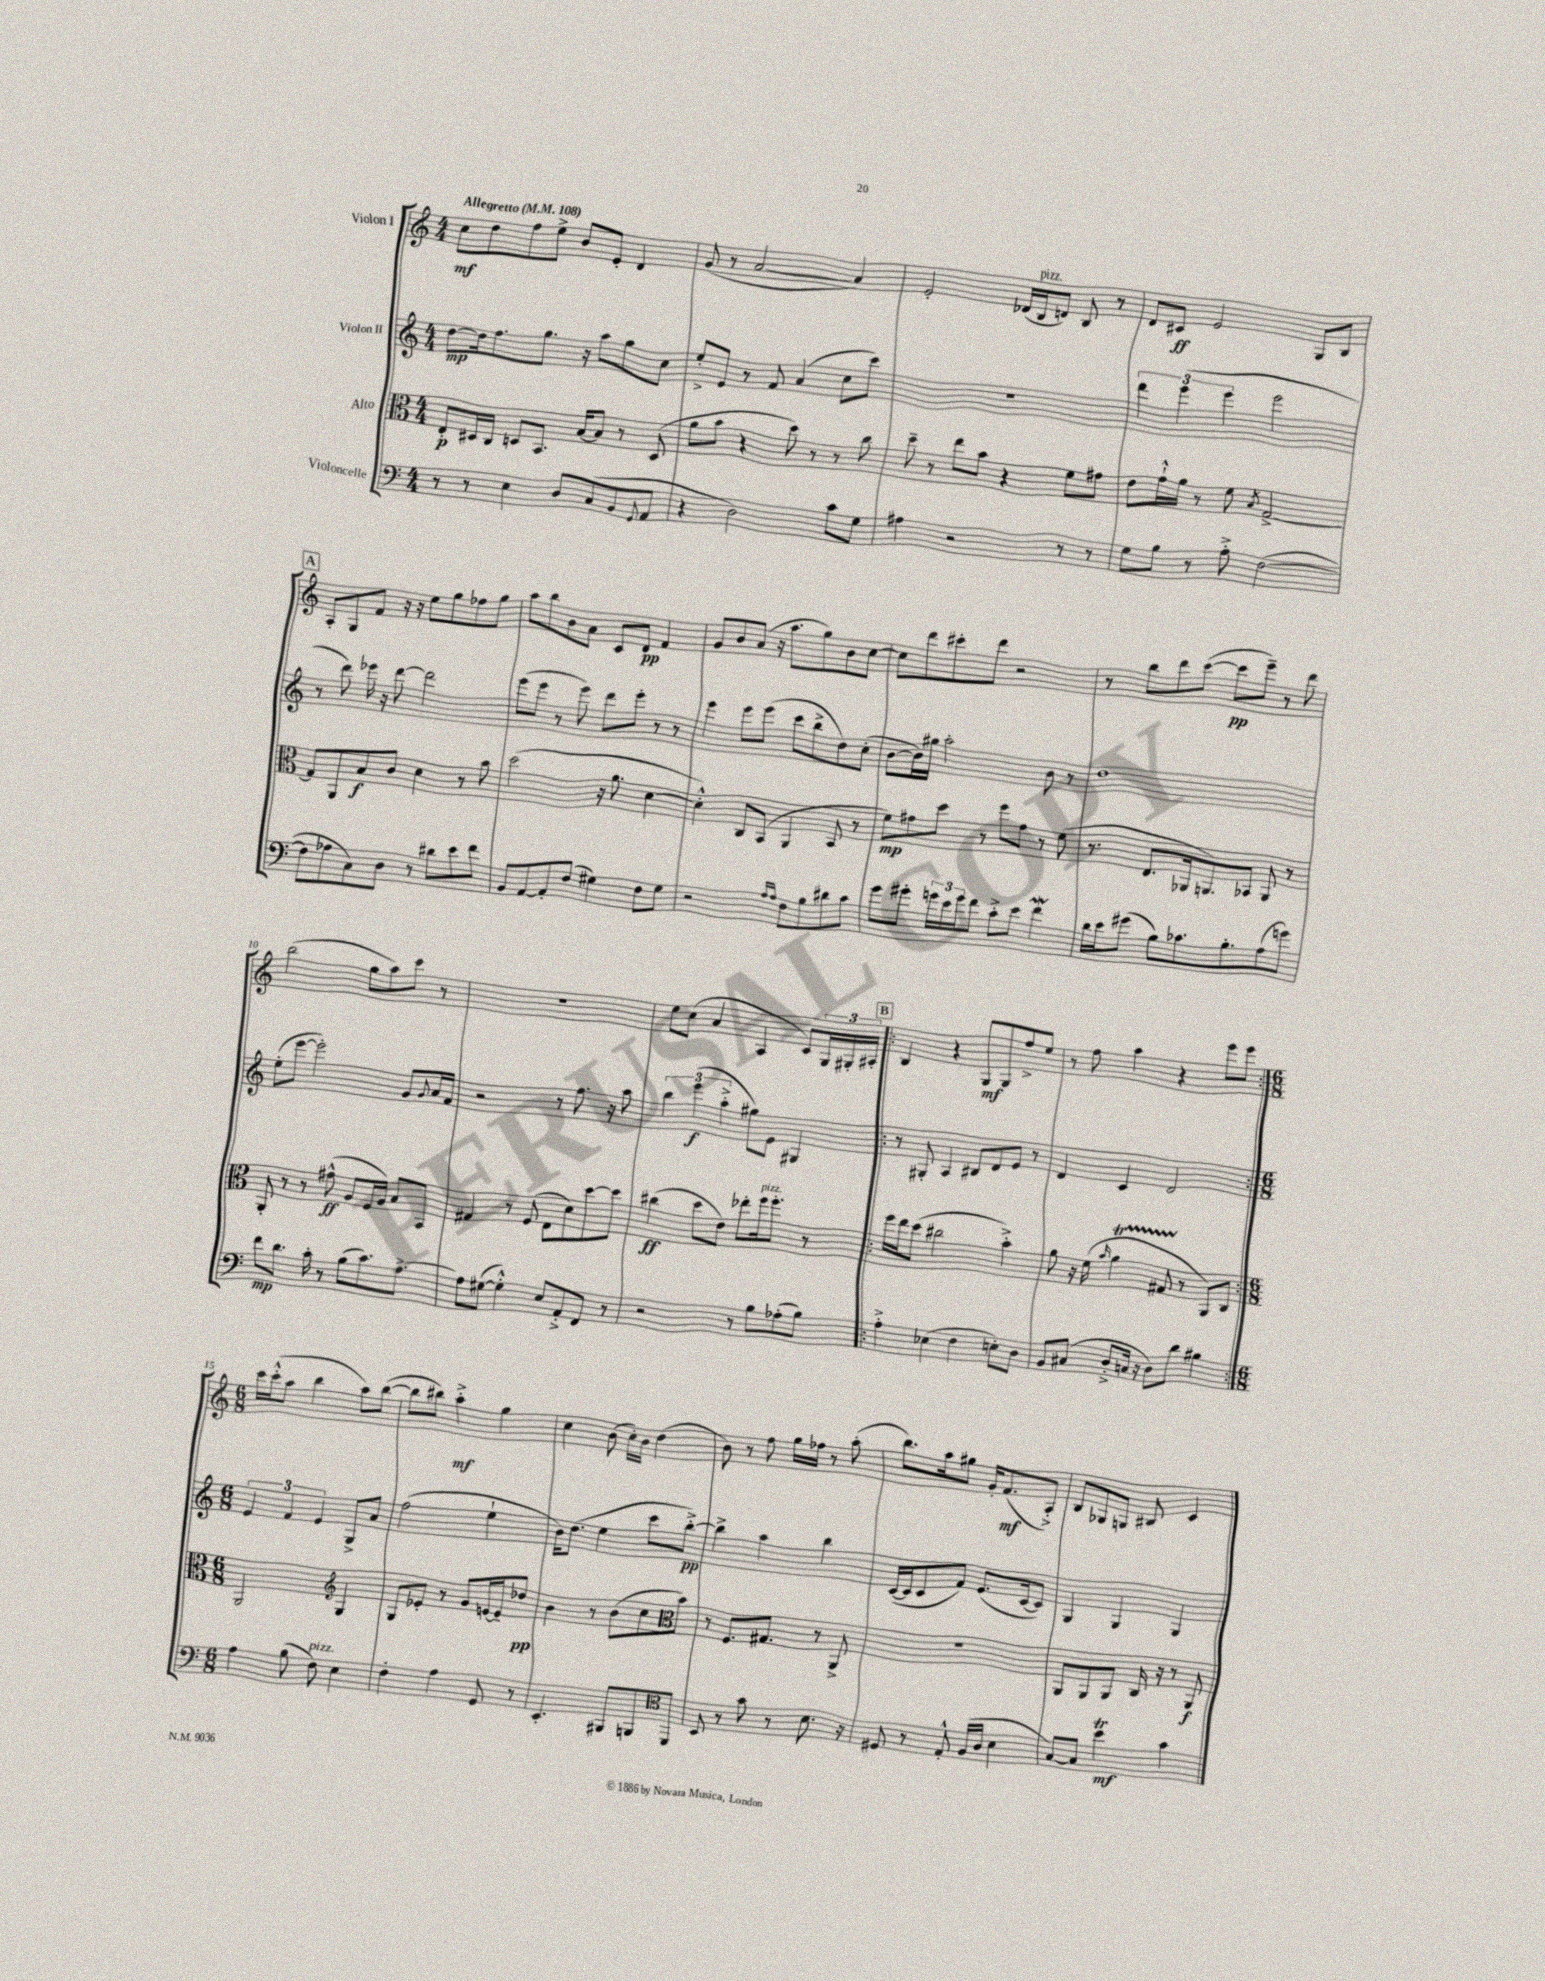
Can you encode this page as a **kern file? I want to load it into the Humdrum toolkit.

**kern	**kern	**kern	**kern
*staff4	*staff3	*staff2	*staff1
*clefF4	*clefC3	*clefG2	*clefG2
*k[]	*k[]	*k[]	*k[]
*M4/4	*M4/4	*M4/4	*M4/4
*MM108	*MM108	*MM108	*MM108
8r	8E'/L	[8dd\L	8cc\L
8r	16D#/L	16dd\]k	8dd\
.	16C/JJ	8.ff\	.
4E\	8D/L	.	8ff\
.	8.BB/J	8.gg\J	8ee^\J
8D/L	.	.	8b/L
.	[16B/LK	16r	.
(8C/	8B/]J	8aa\L	8e'/J
8BB/	8r	8gg\	4d/
8qqGG/	.	.	.
8AA/J	(8D/	8cc\J	.
=	=	=	=
4r	8a\L	8ee'^/L	(8g/
.	8b\J	8e/J	8r
2D\)	4r	8r	[2a/
.	.	8f/	.
.	8dd\)	(4a/	.
.	8r	.	.
8c\L	8r	8cc\L	4a/])
8G\J	8cc\	8ccc\J)	.
=	=	=	=
4A#\	8dd~\	1r	2e'/
.	8r	.	.
2r	8ee\L	.	.
.	8b\J	.	.
.	4r	.	(16d-/LL
.	.	.	16B/J
.	.	.	8d/J)
8r	8f\L	.	8B/
8r	8g#\J	.	8r
=	=	=	=
8G\L	8e\L	6ddd\	8d/L
8B\J	16g`^^\L	.	8c#/J
.	.	(6eee\	.
.	16a\JJ	.	.
8r	8r	.	2e/
.	.	6eee\	.
8A'^\	8f\	.	.
.	8qB/	.	.
([2F\	[2G^/	2eee\	.
.	.	.	8G/L
.	.	.	8B/J
=	=	=	=
8F\]L	8G/]L	8r	8A'/L
8A-\	8AA/	8ddd\)	8G/
8C\)	8B/	16eee-\	8f/J
.	.	16r	.
8D\J	8c/J	[8ddd\	16r
.	.	.	16r
8r	4d\	2ddd\]	8ee\L
8d#\L	.	.	8gg\
8e\	8r	.	8ff-\
8f\J	8b\	.	8gg\J
=	=	=	=
8BB/L	(2dd\	(8eee\L	8aa\L
[8AA/	.	8eee\J	8bb\
8AA'/]	.	8r	8b\
(8F/J	.	8eee\)	8a\J
4G#\)	16r	8ddd\L	8c/L
.	8.a\	.	.
.	.	8eee'\J	8d/J
8F\L	[4d\	8r	4f/
8G#\J	.	8r	.
=	=	=	=
2r	4d'^^\])	4eee\	8g/L
.	.	.	8b/
.	8C/L	8eee\L	(8a/J
.	(8BB/J	(8eee\J	16r
.	.	.	8.aa\L
16qqA/LL	.	.	.
16qqA/JJ	.	.	.
8F\L	4AA/	8ccc\L	.
8B\	.	8bb^\	8gg\)
8d#\	8BB/	8dd\)	8b\
8c\J	8r	(8cc'\J	[8cc\J
=	=	=	=
8g\L	8f\L)	[8b\L	8cc\]L
8g#'\J	8g#\	16b\]L)	8ddd\
.	.	16gg#\JJ	.
24g\LL	8dd\J	2aa'\	8ccc#'\
24e\	.	.	.
24g\J	.	.	.
8f\J	8r	.	8ddd\J
8c'^\L	8ff\L	.	2r
8e\J	8g#\J	.	.
4f\	8r	8b\	.
.	(8f\	8r	.
=	=	=	=
16d\LL	8.r	1dd	8r
16e\J	.	.	.
(8g#\J	.	.	8bb\L
.	8.E/L	.	.
8B\L)	.	.	8ddd\
8.c-\	16AA-/k	.	([8ccc\J
.	8.AA/)	.	.
.	.	.	8ccc\]L
8.B'\	.	.	.
.	8BB-/J	.	8eee~\J)
(8A\	8AA/	.	8r
8g\J)	8r	.	8ddd\
=	=	=	=
8f\L	8AA'/	(8ee'\L	(2bb\
8.d\J	8r	[8eee\J	.
.	8r	2eee'\])	.
16c'\	.	.	.
8r	(8g#^^\	.	.
(8B\L	8A/L	.	8gg\L
8.c\)	16F/L	.	8aa\)
.	16A/JJ)	.	.
.	8B/L	8g/L	8ccc\J
[8.A^\J	.	.	.
.	.	8qqg/	.
.	8BB/J	16a/L	8r
.	.	16f/JJ	.
=	=	=	=
8A\]L	4G#/	2r	1r
([8G#\J	.	.	.
4G#'^^\])	8r	.	.
.	(8F/	.	.
8E/L	8E\L	8r	.
8AA'^/	8d\)	8.ff\	.
8FF/J	[8dd\	.	.
.	.	16r	.
8r	8dd\]J	8aa\	.
=	=	=	=
2r	(4cc#\	6bb\	8ee\L
.	.	.	(8cc\J
.	.	(6eee\	.
.	8dd\L	.	4a/
.	.	6aa'^\	.
.	8e\J)	.	.
8r	8ee-'\L	8gg#\L)	4A/
8B\L	16ff\k	8e\J	.
.	8.ff'\J	.	.
(8A-'\	.	4G#/	8c/L)
8B\J)	8r	.	24G/L
.	.	.	24G#'/
.	.	.	24A#'/JJ
=!|:	=!|:	=!|:	=!|:
4A'^\	16ff\LL	8r	4B/
.	16ee\J	.	.
.	(8dd\J	8G#'/	.
(4E-\	2cc#\	4A/	4r
4F\	.	8B#/L	8G/L
.	.	8d/	8G/
8E'\L)	4b'^\)	8e/J	8ff^/
8D\J	.	8r	8ee/J
=	=	=	=
8BB/L	8a\	4d/	8r
(8C#/J	16r	.	8ff\
.	(16f\	.	.
.	16qqb/	.	.
8D'^/L	4a\	4c/	4aa\
16C/Jk	.	.	.
16r	.	.	.
8D\L)	8G#/	2d/	4r
8d\J	8r	.	.
4B#\	8AA/L)	.	8eee\L
.	8C/J	.	8eee\J
=:|!	=:|!	=:|!	=:|!
*M6/8	*M6/8	*M6/8	*M6/8
4A\	2AA/	6e/	16ccc\LL
.	.	.	(16ccc'^^\J
.	.	.	8aa\J
.	.	6f/	.
(8B\	.	.	4bb\
.	.	6e/	.
8F\)	.	.	.
*	*clefG2	*	*
4E\	4G/	8G^/L	8aa\L)
.	.	8a/J	([8bb\J
=	=	=	=
4F'\	8G/L	(2ff\	8bb\]L
.	8e-'/J	.	8bb#\J)
4A\	8r	.	4aa'^\
.	8g/L	.	.
8GG/	[16e/L	4ee`\	4gg\
.	16e~/]J	.	.
8r	8dd-/J	.	.
=	=	=	=
4.EE'/	4b\	16b\LK)	4cc\
.	.	(8.dd\J	.
.	8r	4ee\	(8b\
8BBB#/L	(8b\L	.	16cc'\LL)
.	.	.	16b\JJ
8BBB/	8cc\	8ccc\L	(4dd\
8DD/J	8b\J)	[8bb'^\J)	.
=	=	=	=
*clefC4	*clefC3	*	*
8BB/	8r	4bb^\]	8b\)
8r	8.F/L	.	8r
8g\	.	4aa\	8ff\
.	8.G#/J	.	.
8r	.	.	16gg\LL
.	.	.	16ff-\JJ
8.B\	8r	4bb\	8r
.	8AA^/	.	(8aa'\
16r	.	.	.
=	=	=	=
8D#/	2.r	([16c/LL	8.bb\L)
.	.	16c/]J	.
8r	.	8c/	.
.	.	.	16aa\k
8E'^^/	.	8f/J)	8gg#\J
(16F/LL	.	(8.e/L	16g'/LK
16A/JJ	.	.	(8.f/
4B\	.	.	.
.	.	[16c/k	.
.	.	8c/]J)	8A'^/J)
=	=	=	=
[8G/L)	8AA/L	4G/	8B/L
8G/]J	8AA/	.	8G-/
4b\	8AA/J	4G/	8G/J
.	16C/	.	8B#/
.	16r	.	.
4g\	8r	4G/	4c/
.	8AA/	.	.
==	==	==	==
*-	*-	*-	*-
